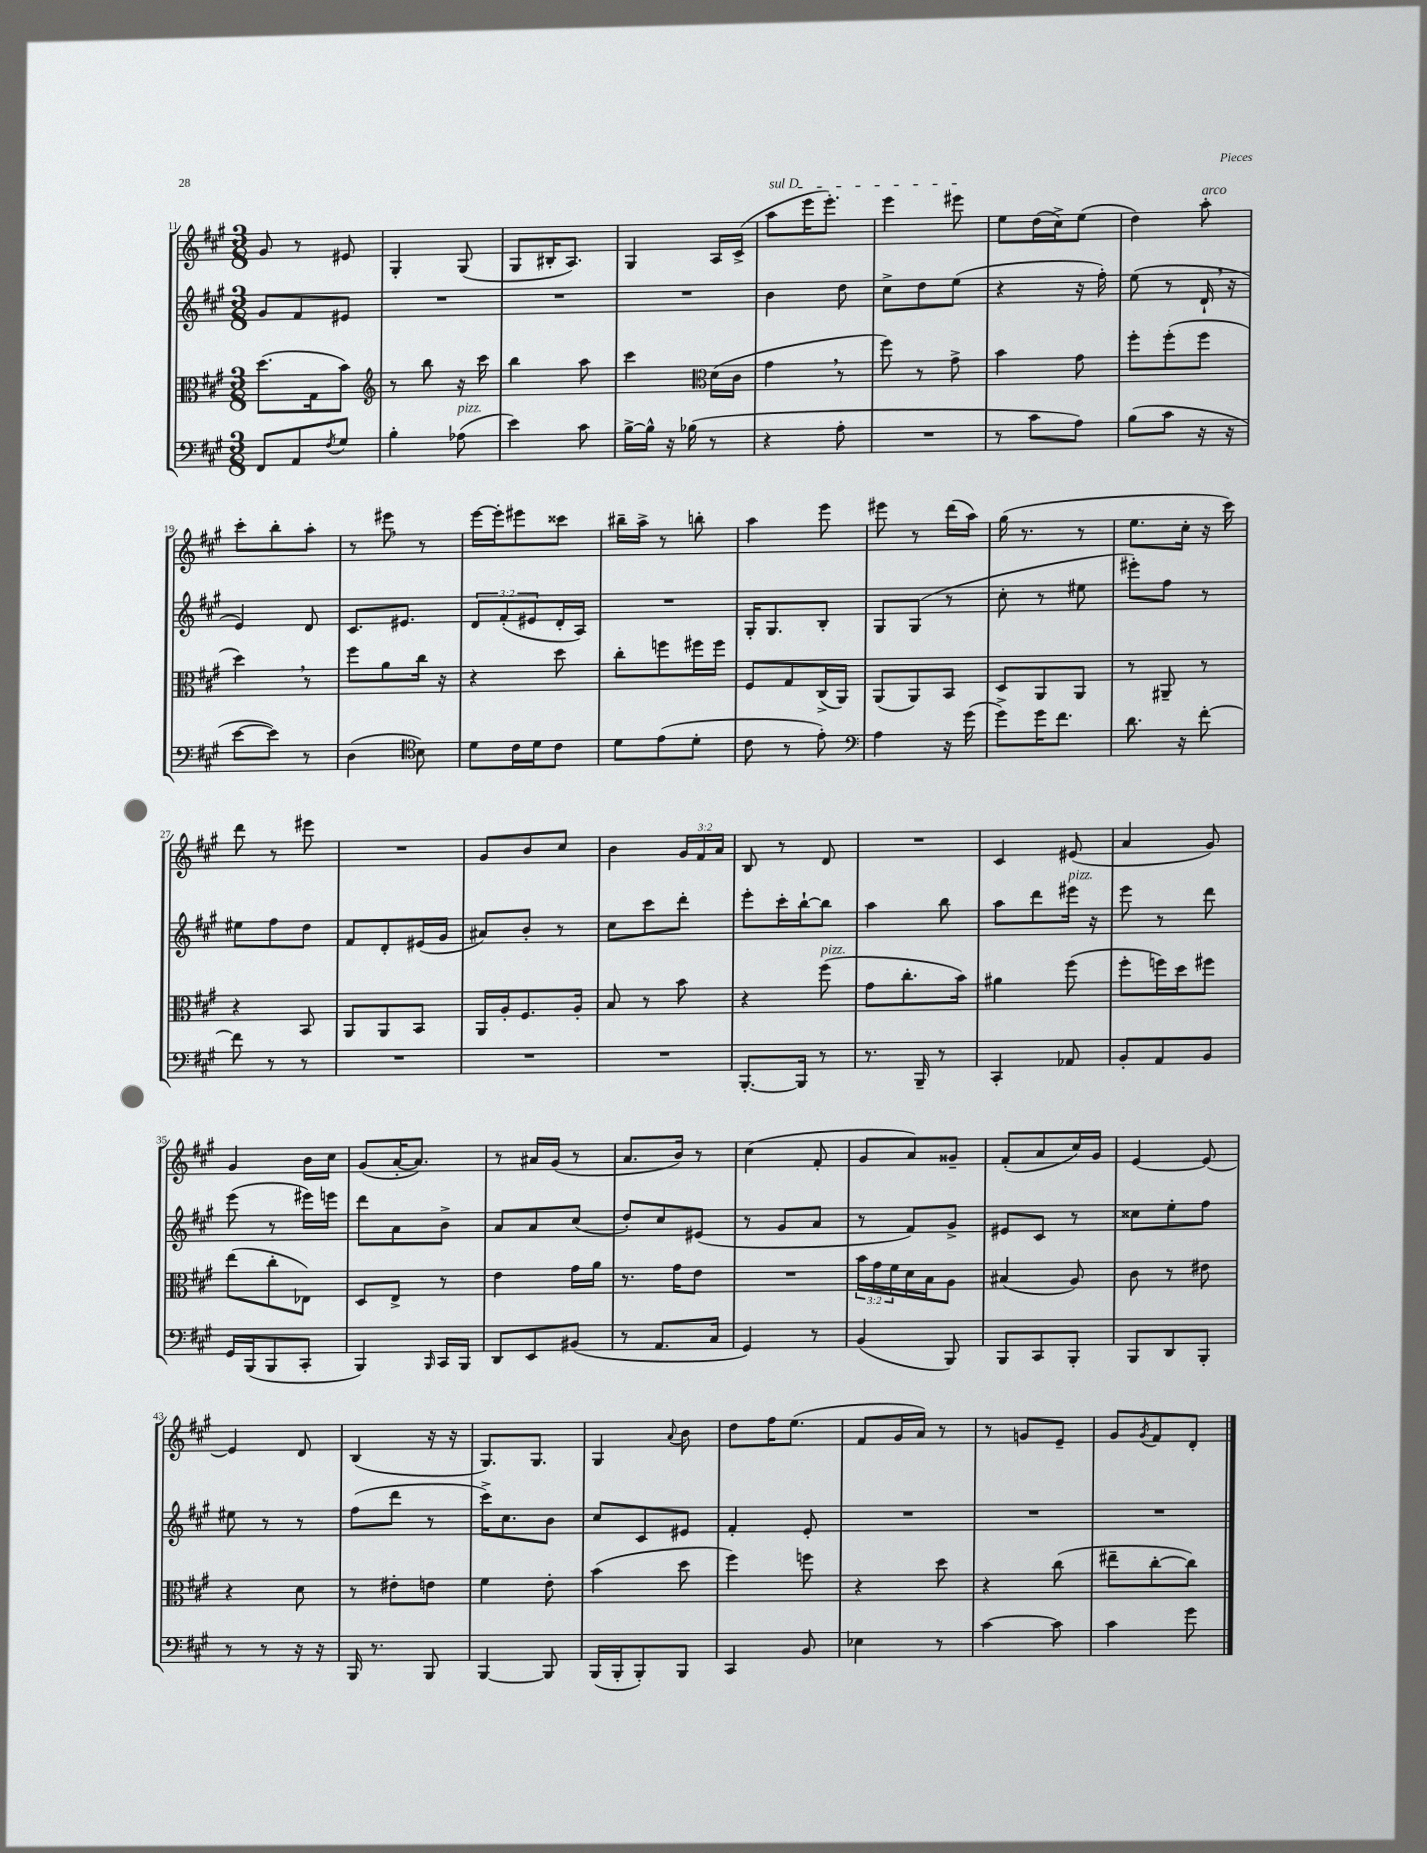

**kern	**kern	**kern	**kern
*part4	*part3	*part2	*part1
*staff4	*staff3	*staff2	*staff1
*clefF4	*clefC3	*clefG2	*clefG2
*k[f#c#g#]	*k[f#c#g#]	*k[f#c#g#]	*k[f#c#g#]
*M3/8	*M3/8	*M3/8	*M3/8
=11	=11	=11	=11
8FF#/L	(8.dd\L	8g#/L	8g#/
8AA/	.	8f#/	8r
.	16G#\k	.	.
8qF#/	.	.	.
8G#/J	8b\J)	8e#X/J	8e#X/
=12	=12	=12	=12
*	*clefG2	*	*
4B'\	8r	4.r	4G#'/
.	8bb\	.	.
!LO:TX:a:i:t=pizz.	!	!	!
(8A-X\	16r	.	(8G#/
.	16ccc#\	.	.
=13	=13	=13	=13
4e\)	4bb\	4.r	8G#/L
.	.	.	16B#X'/K
.	.	.	8.A/J)
8c#\	8aa\	.	.
=14	=14	=14	=14
[16B^\LL	4ccc#\	4.r	4G#/
16B^^\JJ]	.	.	.
16r	.	.	.
(16B-X\	.	.	.
*	*clefC3	*	*
8r	(16d\LL	.	16A/LL
.	16c#\JJ	.	(16c#^/JJ
=15	=15	=15	=15
!	!	!	!LO:TX:a:i:t=sul D
4r	4g#,\	4b\	8aa\L
.	.	.	16eee\K
.	.	.	8.eee'\J)
8A'\	8r	8dd\	.
=16	=16	=16	=16
4.r	8ff#\)	8cc#^\L	4eee\
.	8r	8dd\	.
.	8g#^\	(8ee\J	8eee#X\
=17	=17	=17	=17
8r	4b\	4r	8ee\L
8c#\L	.	.	(16dd\L
.	.	.	16cc#^\J)
8A\J)	8g#\	16r	(8ee\J
.	.	16ff#'\)	.
=18	=18	=18	=18
(8B\L	8ff#'\L	(8ee\	4dd\)
8c#\J	(8ff#'\	8r	.
!	!	!	!LO:TX:a:i:t=arco
16r	8ff#\J	16d`,/	8aa'\
16r	.	16r	.
!!LO:LB:g=z
=19	=19	=19	=19
[8e\L	4dd,\)	4e/)	8ccc#'\L
8e\J])	.	.	8bb'\
8r	8r	8d/	8aa'\J
=20	=20	=20	=20
(4D\	8ff#\L	8.c#/L	8r
.	8a\	.	8eee#X,\
.	.	8.e#X/J	.
*clefC4	*	*	*
8B\)	16cc#\Jk	.	8r
.	16r	.	.
=21	=21	=21	=21
8d\L	4r	12d/L	[16eee\LL
.	.	.	16eee'\J]
.	.	(12f#'/	.
16c#\L	.	.	8eee#X\
.	.	12e#X/	.
16d\J	.	.	.
8c#\J	8dd\	16d'/L	8ccc##X\J
.	.	16A/JJ)	.
=22	=22	=22	=22
8d\L	8cc#'\L	4.r	16bb#X~\LL
.	.	.	16aa^\JJ
(8e\	8ffn\	.	8r
8d'\J	16ff#X\L	.	8bbn'\
.	16ff#\JJ	.	.
=23	=23	=23	=23
8c#\	8F#/L	16G#'/KL	4aa\
.	.	8.G#/	.
8r	8G#/	.	.
8e'\)	(16C#^/L	8B'/J	8eee\
.	16AA/JJ)	.	.
=24	=24	=24	=24
*clefF4	*	*	*
4A\	(8AA/L	8G#/L	8eee#X\
.	8AA/)	(8G#/J	8r
16r	8BB/J	8r	(16ddd\LL
(16g#\	.	.	16aa\JJ)
=25	=25	=25	=25
8g#^\L)	8D/L	8cc#'\	(16gg#\
.	.	.	8.r
16g#\K	8AA/	8r	.
8.f#\J	.	.	.
.	8AA/J	8ee#X\	8r
=26	=26	=26	=26
8.d\	8r	8eee#X'\L)	8.ee\L
.	8AA#X~/	8ff#\J	.
16r	.	.	16cc#'\Jk
[8f#'\	8r	8r	16r
.	.	.	16ccc#\)
!!LO:LB:g=z
=27	=27	=27	=27
8f#\]	4r	8ee#X\L	8ddd\
8r	.	8ff#\	8r
8r	8BB/	8dd\J	8eee#X\
=28	=28	=28	=28
4.r	8AA/L	8f#/L	4.r
.	8AA/	8d'/	.
.	8BB/J	(16e#X/L	.
.	.	16g#/JJ	.
=29	=29	=29	=29
4.r	16AA/LL	8a#X/L)	8g#/L
.	16A'/J	.	.
.	8.F#/	8b'/J	8b/
.	.	8r	8cc#/J
.	16A'/Jk	.	.
=30	=30	=30	=30
4.r	8B/	8cc#\L	4b\
.	8r	8ccc#\	.
.	8b\	8ddd'\J	24g#/LL
.	.	.	24f#/
.	.	.	24a/JJ
=31	=31	=31	=31
[8.BBB'/L	4r	8eee'\L	8B/
.	.	16ccc#'\L	8r
16BBB/Jk]	.	[16bb`\J	.
!	!LO:TX:a:i:t=pizz.	!	!
8r	(8ff#\	8bb\J]	8d/
=32	=32	=32	=32
8.r	8g#\L	4aa\	4.r
.	8.cc#'\	.	.
16BBB~/	.	.	.
8r	.	8bb\	.
.	16b\Jk)	.	.
=33	=33	=33	=33
4CC#'/	4a#X\	8aa\L	4c#/
.	.	8ddd\	.
!	!	!LO:TX:a:i:t=pizz.	!
8AA-X/	(8ff#\	16eee#X\Jk	(8e#X/
.	.	16r	.
=34	=34	=34	=34
8BB'/L	8ff#'\L	8eee\	4a/
8AA/	16ffn\L)	8r	.
.	16dd\J	.	.
8BB/J	8ff#X\J	8ddd\	8g#/)
!!LO:LB:g=z
=35	=35	=35	=35
16GG#/LL	(8ee\L	(8eee\	4g#/
(16BBB/J	.	.	.
8BBB/	8cc#'\	8r	.
8CC#'/J	8E-X\J)	16eee#X\LL)	16b\LL
.	.	16eeen\JJ	16cc#\JJ
=36	=36	=36	=36
4BBB/)	8D/L	8ddd\L	(8g#/L
.	8E^/J	8a\	[16a'/K
.	.	.	8.a/J])
16qqBBB/	.	.	.
16CC#/LL	8r	8b^\J	.
16BBB/JJ	.	.	.
=37	=37	=37	=37
8DD/L	4e\	8a/L	8r
8EE/	.	8a/	16a#X/LL
.	.	.	(16g#/JJ
(8BB#X/J	16g#\LL	(8cc#/J	8r
.	16a\JJ	.	.
=38	=38	=38	=38
8r	8.r	8dd'/L)	8.a/L
8.AA/L	.	8cc#/	.
.	16g#\KL	.	16b/Jk)
.	8e\J	(8e#X/J	8r
16C#/Jk	.	.	.
=39	=39	=39	=39
4GG#/)	4.r	8r	(4cc#\
.	.	8g#/L	.
8r	.	8a/J	8f#'/
=40	=40	=40	=40
(4BB/	24b\LL	8r	8g#/L
.	24g#\	.	.
.	24f#\	.	.
.	16d\	8f#/L)	8a/)
.	16B\J	.	.
8BBB/)	8A\J	8g#^/J	8g##X~/J
=41	=41	=41	=41
8BBB/L	(4B#X/	8e#X/L	(8f#'/L
8CC#/	.	8c#/J	8a/
8BBB'/J	8A/)	8r	16cc#/L)
.	.	.	16g#/JJ
=42	=42	=42	=42
8BBB/L	8c#\	8cc##X\L	[4e/
8DD/	8r	8ee'\	.
8BBB'/J	8e#X\	8ff#\J	8e/_
!!LO:LB:g=z
=43	=43	=43	=43
8r	4r	8ee#X\	4e/]
8r	.	8r	.
16r	8d\	8r	8d/
16r	.	.	.
=44	=44	=44	=44
16BBB/	8r	(8ff#\L	(4B/
8.r	.	.	.
.	8e#X'\L	8ddd\J	.
8BBB/	8en\J	8r	16r
.	.	.	16r
=45	=45	=45	=45
[4BBB/	4f#\	16ccc#^\KL)	8.G#/L)
.	.	8.cc#\	.
.	.	.	8.G#/J
8BBB/]	8e'\	8b\J	.
=46	=46	=46	=46
(16BBB/LL	(4b\	8cc#/L	4G#/
16BBB'/J	.	.	.
8BBB'/)	.	8c#/	.
.	.	.	8qqa/
8BBB/J	8dd\	8e#X/J	8b\
=47	=47	=47	=47
4CC#/	4ff#\)	4f#'/	8dd\L
.	.	.	16ff#\K
.	.	.	(8.ee\J
8BB/	8ffn\	8e'/	.
=48	=48	=48	=48
4E-X\	4r	4.r	8f#/L
.	.	.	16g#/L
.	.	.	16a/JJ)
8r	8dd\	.	8r
=49	=49	=49	=49
[4c#\	4r	4.r	8r
.	.	.	8gn/L
8c#\]	(8cc#\	.	8e~/J
=50	=50	=50	=50
4c#\	8ee#X~\L	4.r	8g#/L
.	.	.	8qg#/
.	[8cc#'\	.	8f#/
8g#\	8cc#\J])	.	8d'/J
==	==	==	==
*-	*-	*-	*-
